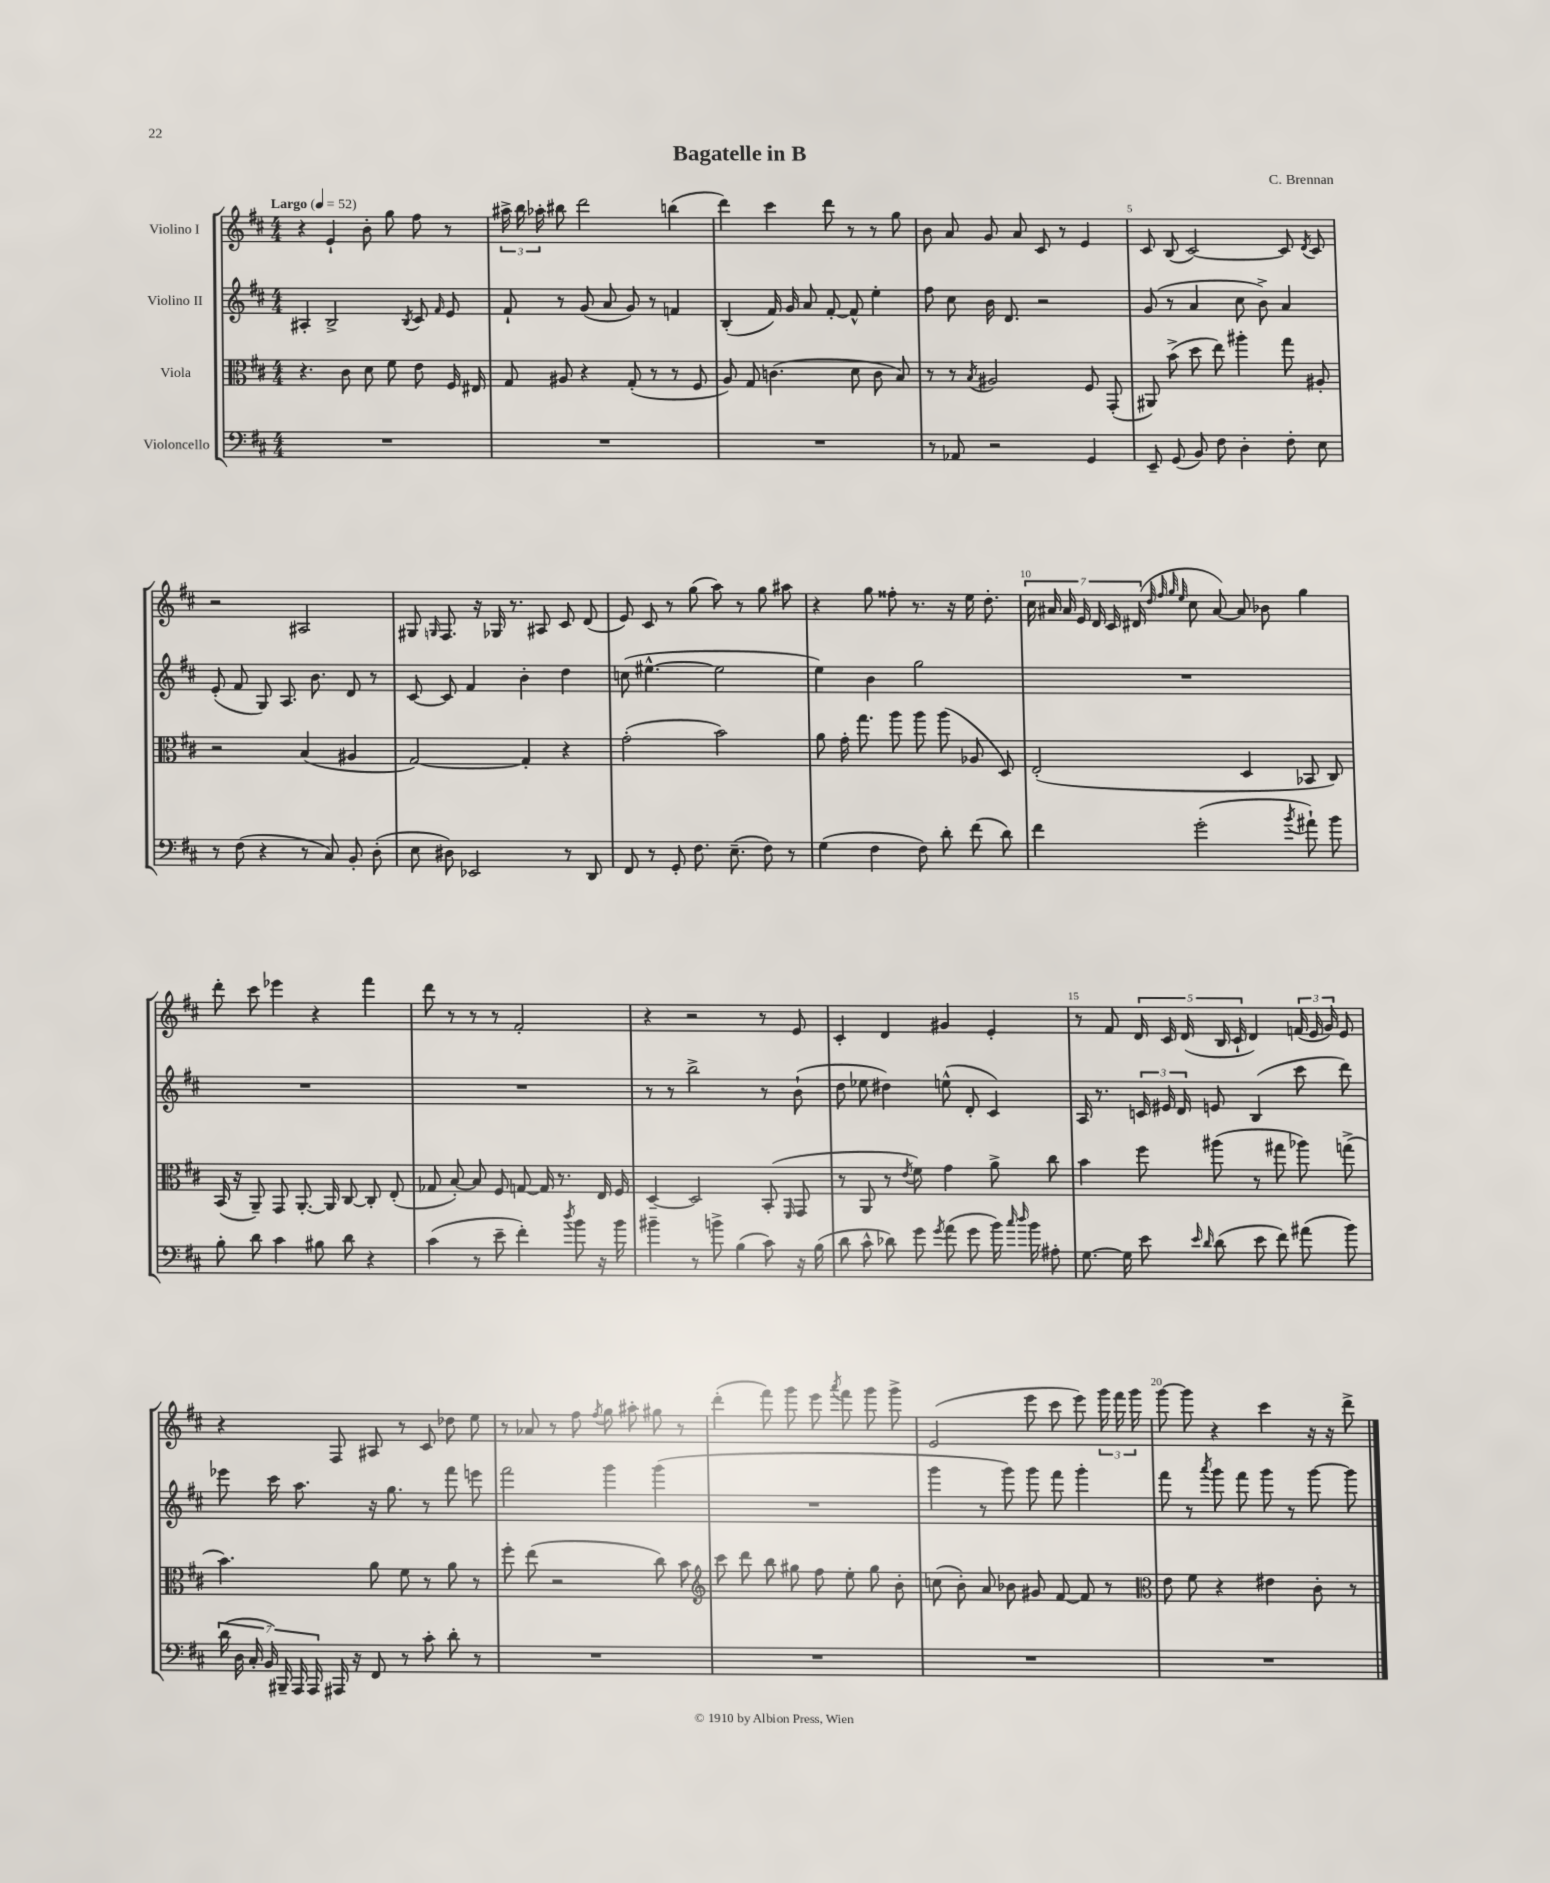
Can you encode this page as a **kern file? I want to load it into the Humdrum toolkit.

**kern	**kern	**kern	**kern
*staff4	*staff3	*staff2	*staff1
*clefF4	*clefC3	*clefG2	*clefG2
*k[f#c#]	*k[f#c#]	*k[f#c#]	*k[f#c#]
*M4/4	*M4/4	*M4/4	*M4/4
*MM52	*MM52	*MM52	*MM52
1r	4.r	4A#'	4r
.	.	2B^	4e`
.	8c#	.	.
.	8d	.	8b'
.	8f#	.	8gg
.	.	8qB	.
.	8e	8c#	8ff#
.	.	16qqf#	.
.	16F#	8e	8r
.	16E#	.	.
=	=	=	=
1r	8G	8f#`	24aa#^
.	.	.	24bb
.	.	.	24aa-'
.	8A#	8r	8bb#
.	4r	(8g	2ddd
.	.	8a	.
.	(8G'	8g)	.
.	8r	8r	.
.	8r	4f	(4bb
.	8F#	.	.
=	=	=	=
1r	8A)	(4B'	4ddd)
.	8G	.	.
.	(4.c	16f#)	4ccc#
.	.	16g	.
.	.	8a	.
.	.	[8f#'	8ddd
.	8d	8f#^^]	8r
.	8c	4ee'	8r
.	8B)	.	8gg
=	=	=	=
8r	8r	8ff#	8b
8AA-	8r	8cc#	8a
.	8qB	.	.
2r	2A#	16b	8g
.	.	8.d	.
.	.	.	8a
.	.	2r	8c#
.	.	.	8r
4GG	8F#	.	4e
.	(8GG'	.	.
=	=	=	=
8EE~	8AA#)	(8g	8c#
(8GG	(8b^	8r	(8B
8BB)	8dd	4a	[2c#)
8F#	8ee)	.	.
4D'	4aa#'	8cc#	.
.	.	8b^)	.
8F#'	8gg	4a	8c#]
.	.	.	8qd
8E	8A#'	.	8c#
=	=	=	=
8r	2r	(8e'	2r
(8F#	.	8f#	.
4r	.	8G)	.
.	.	8.A	.
8r	(4B	.	2A#
.	.	8.b	.
8C#)	.	.	.
8BB'	4A#	8d	.
(8D'	.	8r	.
=	=	=	=
8E	[2G)	[8c#	8G#
.	.	.	16qqG
8D#)	.	8c#]	8.F#
2EE-	.	4f#	.
.	.	.	16r
.	.	.	16G-
.	.	.	8.r
.	4G']	4b'	.
.	.	.	8A#
8r	4r	4dd	8c#
8DD	.	.	(8d
=	=	=	=
8FF#	(2g'	(8cc	8e)
8r	.	[4.ee#^^	8c#
8GG'	.	.	8r
8.F#	.	.	(8gg
.	2b)	2ee#]	8aa)
(8.E~	.	.	.
.	.	.	8r
8F#)	.	.	8gg
8r	.	.	8aa#
=	=	=	=
(4G	8a	4ee)	4r
.	16g'	.	.
.	8.gg	.	.
4F#	.	4b	8gg
.	8aa	.	8ff##'
8F#)	8aa	2gg	8.r
8d'	(8aa	.	.
.	.	.	16r
(8f#	8A-	.	16ee
.	.	.	8.dd'
8d)	8D)	.	.
=	=	=	=
4f#	(2E'	1r	28cc#
.	.	.	28a#
.	.	.	28a#
.	.	.	28e
.	.	.	28d
.	.	.	28c#
.	.	.	(28d#
.	.	.	32qqdd
.	.	.	32qqff#
.	.	.	32qqgg
.	.	.	32qqee
(2g'	.	.	8cc#
.	.	.	[8a#)
.	4D	.	8a#]
.	.	.	8b-
8qb	.	.	.
8a#`)	8BB-	.	4gg
8b	8C#)	.	.
=	=	=	=
8B'	(16BB	1r	8ddd'
.	16r	.	.
8d	8AA~)	.	8ccc#
4c#	8GG	.	4eee-
.	[8.AA'	.	.
8B#	.	.	4r
.	16AA]	.	.
8d	[8C#	.	.
4r	8C#']	.	4fff#
.	(8E'	.	.
=	=	=	=
(4c#	8G-	1r	8ddd
.	[8B')	.	8r
8r	8B]	.	8r
8e~	8F#	.	8r
4f#')	[8G	.	2f#'
.	16G]	.	.
.	8.r	.	.
8qdd	.	.	.
8b	.	.	.
16r	16E	.	.
16b	16F#	.	.
=	=	=	=
4b#~	[4D~	8r	4r
.	.	8r	.
8r	2D]	2bb^	2r
8b^	.	.	.
(4B	.	.	.
8c#)	(8BB'	8r	8r
.	16qqFF#	.	.
16r	8GG	(8b`	8e
(16B	.	.	.
=	=	=	=
8d	8r	8dd	4c#'
8c#^^	8AA	8ee-	.
8d-)	8r	4dd#)	4d
.	8qe	.	.
8g	8f#)	.	.
8qg	.	.	.
(8a	4g	(8ee^^	4g#
8g	.	8d'	.
16b)	8a^	4c#)	4e'
16qqcc#	.	.	.
16qqdd	.	.	.
16b	.	.	.
8A#'	8cc#	.	.
=	=	=	=
[8.G	4b	16A	8r
.	.	8.r	.
.	.	.	8f#
16G]	.	.	.
8e	8ff#	24c	20d
.	.	24e#	.
.	.	.	20c#
.	.	24d	.
.	.	.	(20d
16qqe	.	.	.
16qqd	.	.	.
(8d	(8aa#	8e	.
.	.	.	20B
.	.	.	20c#`
8e	8r	(4B	4d)
8f#)	8gg#	.	.
(8a#	8aa-)	8ccc#	(24f
.	.	.	24e
.	.	.	24g)
8b)	(8gg^	8ddd)	8e
=	=	=	=
(28d	4.b)	8eee-	4r
28D	.	.	.
28C#'	.	.	.
28BB)	.	.	.
.	.	16ccc#	.
28BBB#~	.	.	.
28AAA	.	.	.
.	.	8.aa	.
28AAA	.	.	.
16AAA#	.	.	8F#
16r	.	.	.
8FF#	8a	16r	8A#
.	.	8.gg	.
8r	8f#	.	8r
8c#'	8r	8r	8c#
8d'	8a	8fff#	8dd-
8r	8r	8eee	8ee
=	=	=	=
1r	8ff#'	2fff#	8r
.	(8ee	.	8a-
.	2r	.	8r
.	.	.	8ff#
.	.	.	8qff#
.	.	4ggg	8gg
.	.	.	8aa#'
.	8cc#)	(4ggg	8gg#
.	8b	.	8r
=	=	=	=
*	*clefG2	*	*
1r	8ccc#	1r	(4ddd'
.	8ddd	.	.
.	8bb	.	8fff#)
.	8gg#	.	8ggg
.	8ff#	.	8eee
.	.	.	8qaaa
.	8ee'	.	8fff#
.	8gg#	.	8ggg
.	8b'	.	8ggg^
=	=	=	=
1r	(8cc	4ggg	(2e
.	8b')	.	.
.	8a	8r	.
.	8b-	8ggg)	.
.	8g#	8ggg	8eee
.	[8f#	8fff#	8ccc#
.	8f#]	4ggg'	8eee)
.	8r	.	24ggg
.	.	.	24fff#
.	.	.	24ggg
=	=	=	=
*	*clefC3	*	*
1r	8e	8fff#	[8ggg
.	8f#	8r	8ggg]
.	.	8qaaa	.
.	4r	8ggg	4r
.	.	8fff#	.
.	4e#	8ggg	4ccc#
.	.	8r	.
.	8c#'	[8ggg	16r
.	.	.	16r
.	8r	8ggg]	8ddd^
==	==	==	==
*-	*-	*-	*-
